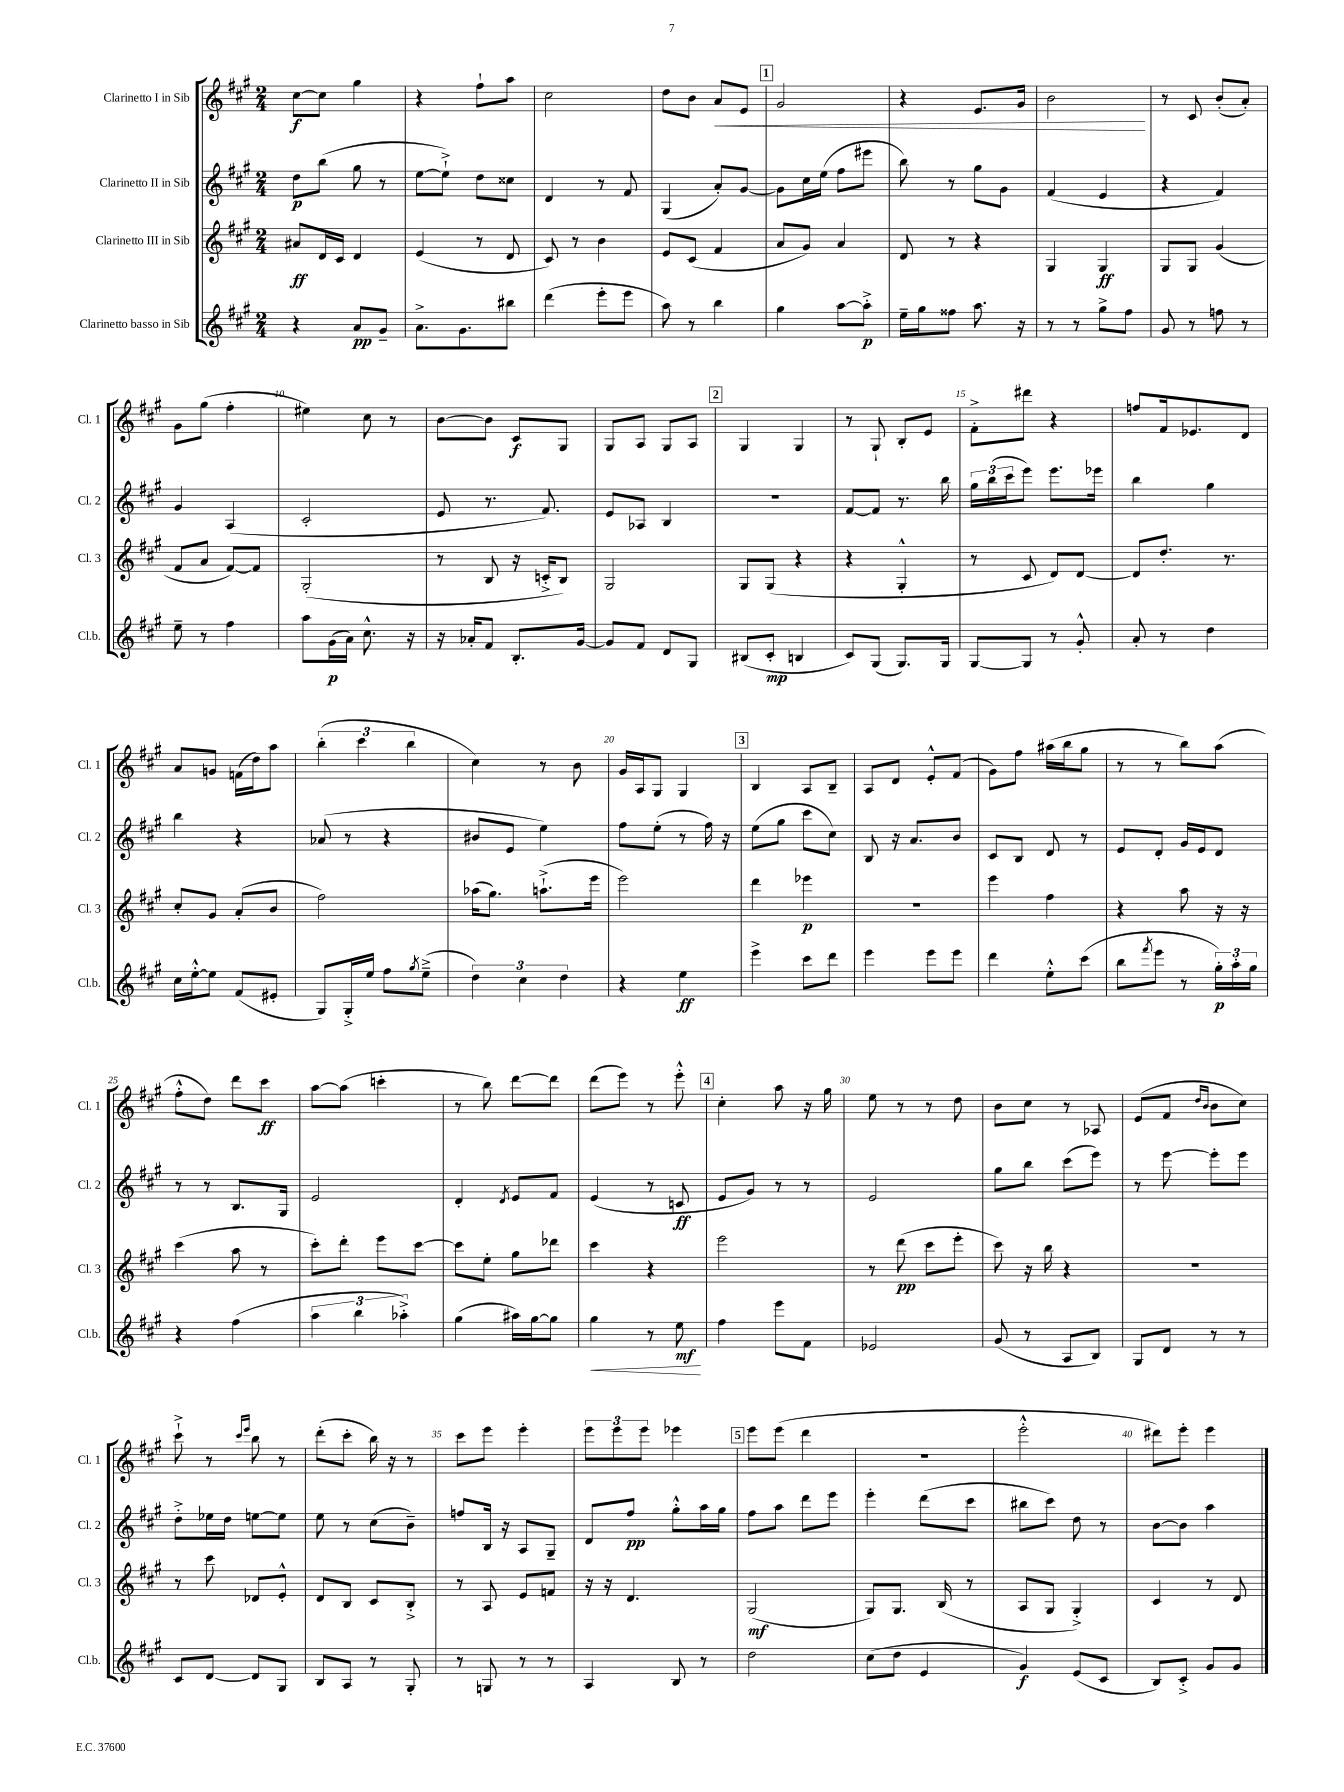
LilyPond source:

<<
\new StaffGroup <<
\new Staff = "s0" \with { instrumentName = "Clarinetto I in Sib" shortInstrumentName = "Cl. 1" } {
    \clef treble \key a \major \numericTimeSignature \time 2/4
    cis''8~\f cis''8 gis''4 |
    r4 fis''8-! a''8 |
    cis''2 |
    d''8 b'8 a'8\< e'8 |
    \mark \markup { \box "1" } gis'2 |
    r4 e'8. gis'16 |
    b'2\! |
    r8 cis'8 b'8-.( a'8-.) |
    gis'8 gis''8( fis''4-. |
    eis''4) cis''8 r8 |
    b'8~ b'8 cis'8\f gis8 |
    gis8 a8 gis8 a8 |
    \mark \markup { \box "2" } gis4 gis4 |
    r8 gis8-! b8-. e'8 |
    fis'8-.-> dis'''8 r4 |
    f''8 fis'16 ees'8. d'8 |
    a'8 g'8 f'16( d''16) a''8 |
    \tuplet 3/2 { b''4-.( cis'''4 b''4 } |
    cis''4) r8 b'8 |
    gis'16 a16 gis8 gis4 |
    \mark \markup { \box "3" } b4 a8 b8-- |
    a8 d'8 e'8-.-^ fis'8( |
    gis'8) fis''8 ais''16( b''16 gis''8 |
    r8 r8 b''8) a''8( |
    fis''8-.-^ d''8) d'''8 cis'''8\ff |
    a''8~ a''8( c'''4-. |
    r8 b''8) d'''8~ d'''8 |
    d'''8( e'''8) r8 e'''8-.-^ |
    \mark \markup { \box "4" } cis''4-. a''8 r16 gis''16 |
    e''8 r8 r8 d''8 |
    b'8 cis''8 r8 aes8 |
    e'8( fis'8 \grace { d''16 b'16 } b'8 cis''8) |
    cis'''8-!-> r8 \grace { cis'''16 e'''16 } b''8 r8 |
    d'''8-.( cis'''8-. b''16) r16 r8 |
    cis'''8 e'''8 e'''4-. |
    \tuplet 3/2 { e'''8 e'''8 e'''8 } ees'''4 |
    \mark \markup { \box "5" } e'''8 e'''8( d'''4 |
    r2 |
    e'''2-.-^ |
    dis'''8) e'''8-. e'''4 \bar "|." |
}
\new Staff = "s1" \with { instrumentName = "Clarinetto II in Sib" shortInstrumentName = "Cl. 2" } {
    \clef treble \key a \major \numericTimeSignature \time 2/4
    d''8\p b''8( gis''8 r8 |
    e''8~ e''8-!->) d''8 cisis''8 |
    d'4 r8 fis'8 |
    gis4( a'8-.) gis'8~ |
    \mark \markup { \box "1" } gis'8 cis''16 e''16( fis''8 eis'''8 |
    b''8) r8 gis''8 gis'8 |
    fis'4( e'4 |
    r4 fis'4) |
    gis'4 a4( |
    cis'2-. |
    e'8 r8. fis'8.) |
    e'8 aes8 b4 |
    \mark \markup { \box "2" } r2 |
    fis'8~ fis'8 r8. b''16 |
    \tuplet 3/2 { gis''16 b''16( cis'''16 } e'''8) e'''8. ees'''16 |
    b''4 gis''4 |
    b''4 r4 |
    aes'8( r8 r4 |
    bis'8 e'8 e''4) |
    fis''8 e''8-.( r8 fis''16) r16 |
    \mark \markup { \box "3" } e''8( gis''8 cis'''8 cis''8) |
    b8 r16 a'8. b'8 |
    cis'8 b8 d'8 r8 |
    e'8 d'8-. gis'16 e'16 d'8 |
    r8 r8 b8. gis16 |
    e'2 |
    d'4-. \acciaccatura { d'8 } e'8 fis'8 |
    e'4( r8 c'8\ff |
    \mark \markup { \box "4" } e'8 gis'8) r8 r8 |
    e'2 |
    gis''8 b''8 cis'''8( e'''8) |
    r8 e'''8~ e'''8-. e'''8 |
    d''8-.-> ees''16 d''16 e''8~ e''8 |
    e''8 r8 cis''8( b'8--) |
    f''8 b16 r16 a8 gis8-- |
    d'8 fis''8\pp gis''8-.-^ a''16 gis''16 |
    \mark \markup { \box "5" } fis''8 a''8 d'''8 e'''8 |
    e'''4-. d'''8( cis'''8 |
    bis''8 cis'''8) d''8 r8 |
    b'8~ b'8 a''4 \bar "|." |
}
\new Staff = "s2" \with { instrumentName = "Clarinetto III in Sib" shortInstrumentName = "Cl. 3" } {
    \clef treble \key a \major \numericTimeSignature \time 2/4
    ais'8\ff d'16 cis'16 d'4 |
    e'4( r8 d'8 |
    cis'8) r8 b'4 |
    e'8 cis'8( fis'4 |
    \mark \markup { \box "1" } a'8 gis'8) a'4 |
    d'8 r8 r4 |
    gis4 gis4\ff |
    gis8 gis8 gis'4( |
    fis'8 a'8 fis'8~) fis'8 |
    gis2-.( |
    r8 b8 r16 c'16-.-> b8) |
    gis2 |
    \mark \markup { \box "2" } gis8 gis8( r4 |
    r4 gis4-.-^ |
    r8 cis'8 d'8) d'8~ |
    d'8 d''8.-. r8. |
    cis''8-. gis'8 a'8-.( b'8 |
    fis''2) |
    aes''16( gis''8.) a''8.-!->( e'''16 |
    e'''2) |
    \mark \markup { \box "3" } d'''4 ees'''4\p |
    r2 |
    e'''4 fis''4 |
    r4 a''8 r16 r16 |
    cis'''4( a''8 r8 |
    cis'''8-.) d'''8-. e'''8 cis'''8~ |
    cis'''8 e''8-. gis''8 des'''8 |
    cis'''4 r4 |
    \mark \markup { \box "4" } e'''2 |
    r8 d'''8\pp( cis'''8 e'''8-. |
    cis'''8) r16 b''16 r4 |
    R2 |
    r8 cis'''8 des'8 e'8-.-^ |
    d'8 b8 cis'8 b8-.-> |
    r8 a8 e'8 f'8 |
    r16 r16 d'4. |
    \mark \markup { \box "5" } gis2\mf( |
    gis8) gis8. b16( r8 |
    a8 gis8 gis4-.->) |
    cis'4 r8 d'8 \bar "|." |
}
\new Staff = "s3" \with { instrumentName = "Clarinetto basso in Sib" shortInstrumentName = "Cl.b." } {
    \clef treble \key a \major \numericTimeSignature \time 2/4
    r4 a'8\pp gis'8-- |
    a'8.-> gis'8. bis''8 |
    d'''4( e'''8-. e'''8 |
    a''8) r8 b''4 |
    \mark \markup { \box "1" } gis''4 a''8~ a''8-.->\p |
    e''16-- gis''16 fisis''8 a''8. r16 |
    r8 r8 gis''8-> fis''8 |
    gis'8 r8 f''8 r8 |
    e''8-- r8 fis''4 |
    a''8 gis'16\p( a'16) cis''8.-^ r16 |
    r16 aes'16-. fis'8 b8.-. gis'16~ |
    gis'8 fis'8 d'8 gis8 |
    \mark \markup { \box "2" } bis8( cis'8-.\mp b4 |
    cis'8) gis8( gis8.) gis16 |
    gis8~ gis8 r8 gis'8-.-^ |
    a'8-. r8 d''4 |
    cis''16 e''16~-.-^ e''8 fis'8( eis'8-. |
    gis8) gis16-.-> e''16 fis''8 \acciaccatura { gis''8 } e''8--->( |
    \tuplet 3/2 { d''4) cis''4 d''4 } |
    r4 e''4\ff |
    \mark \markup { \box "3" } e'''4-> cis'''8 d'''8 |
    e'''4 e'''8 e'''8 |
    d'''4 e''8-.-^ cis'''8( |
    b''8 \acciaccatura { fis'''8 } e'''8 r8 \tuplet 3/2 { gis''16-.\p) a''16-. gis''16 } |
    r4 fis''4( |
    \tuplet 3/2 { a''4 b''4 aes''4-.->) } |
    gis''4( ais''16) gis''16~ gis''8 |
    gis''4\< r8 e''8\mf\! |
    \mark \markup { \box "4" } fis''4 e'''8 fis'8 |
    ees'2 |
    gis'8( r8 a8 b8) |
    gis8 d'8 r8 r8 |
    cis'8 d'8~ d'8 gis8 |
    b8 a8 r8 gis8-. |
    r8 g8 r8 r8 |
    a4 b8 r8 |
    \mark \markup { \box "5" } d''2 |
    cis''8( d''8 e'4 |
    gis'4\f) e'8( cis'8 |
    b8) cis'8-.-> gis'8 gis'8 \bar "|." |
}
>>
>>
\layout { \context { \Score \override BarNumber.break-visibility = ##(#f #t #t) barNumberVisibility = #(every-nth-bar-number-visible 5) } }
